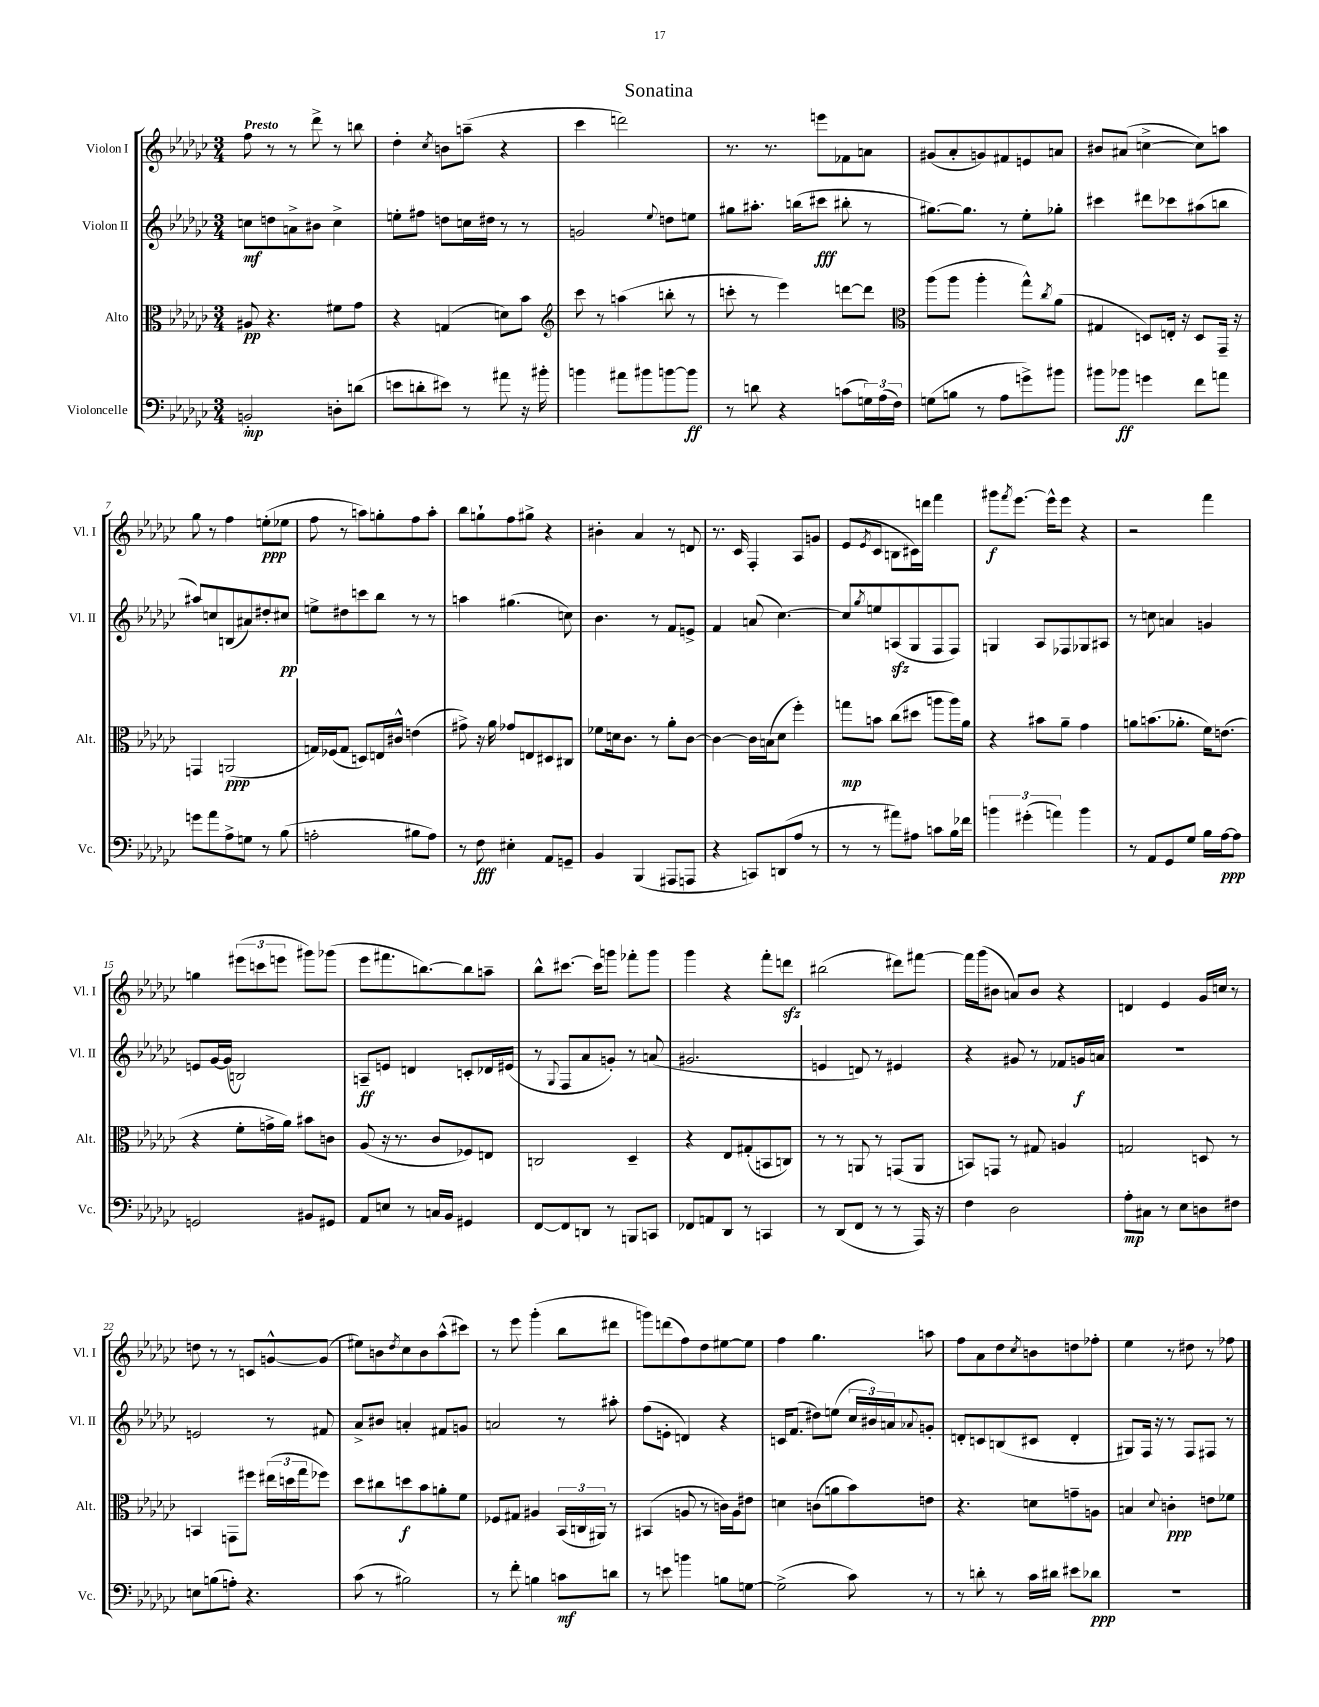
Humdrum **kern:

**kern	**kern	**kern	**kern
*staff4	*staff3	*staff2	*staff1
*clefF4	*clefC3	*clefG2	*clefG2
*k[b-e-a-d-g-c-]	*k[b-e-a-d-g-c-]	*k[b-e-a-d-g-c-]	*k[b-e-a-d-g-c-]
*M3/4	*M3/4	*M3/4	*M3/4
2BB'	8A#	8cc	8ff
.	4.r	8dd	8r
.	.	8a^	8r
.	.	8b#	8ddd-^
8D'	8f#	4cc^	8r
(8d	8g-	.	8bb
=	=	=	=
8e	4r	8ee'	4dd-'
8d'	.	8ff#	.
.	.	.	8qcc-
8e#)	(4G	8dd	8b
8r	.	16cc	(8aa~
.	.	16dd#	.
8a#	8d)	8r	4r
16r	8b-	8r	.
16b#'	.	.	.
=	=	=	=
*	*clefG2	*	*
4b	8ccc-	2g	4ccc-
.	8r	.	.
8a#	(4aa	.	2ddd)
8b#	.	.	.
.	.	8qqee-	.
[8b	8bb'	8dd	.
8b]	8r	8ee	.
=	=	=	=
8r	8ccc'	8gg#	8.r
8d	8r	8.aa#'	.
.	.	.	8.r
4r	4eee-)	.	.
.	.	(16bb	.
.	.	8ccc#	8eee
(8c	[8ddd	8bb#'	8f-
24G)	8ddd]	8r	8a
(24A-	.	.	.
24F)	.	.	.
=	=	=	=
*	*clefC3	*	*
(8G	(8aa-	[8.gg#)	(8g#
8B	8aa-	.	8a-'
.	.	8.gg#]	.
8r	4aa-'	.	8g)
8A-	.	8r	8f#
8g^)	8gg-^^)	8ee-'	8e
.	8qcc-	.	.
8b#	(8a-	8gg-'	8a
=	=	=	=
8b#	4G#	4ccc#	8b#
8b-	.	.	(8a#
4g	8D)	8ddd#	[4cc^
.	16E'	8ccc-	.
.	16r	.	.
8f	8D	(8aa#	8cc])
8a	16GG-~	8bb	8aa
.	16r	.	.
=	=	=	=
8g	4GG	8aa#)	8gg-
8a-	.	8cc	8r
8A-^	(2AA	(8B	4ff
8G	.	8a#)	.
8r	.	8dd#'	(8ee'
(8B-	.	8cc#	8ee-
=	=	=	=
2A'	16G)	8ee^	8ff
.	(16F-	.	.
.	8G	8dd#	8r
.	8D)	8ccc	8aa)
.	16E	8bb-	8gg'
.	16c#^^	.	.
8B#	(4e	8r	8ff
8A)	.	8r	8aa'
=	=	=	=
8r	8g#^)	4aa	8bb-
8F	16r	.	8gg`
.	16a-	.	.
4E#'	8g-	(4.gg#	8ff
.	8E	.	8gg#^
8AA-	8D#	.	4r
8GG~	8C#	8cc)	.
=	=	=	=
4BB-	8f-	4.b-	4b#'
.	16d	.	.
.	8.c-	.	.
(4BBB-	.	.	4a-
.	8r	8r	.
8AAA#	8a-'	8f	8r
8AAA	[8c-	8e^	8d
=	=	=	=
4r	4c-_	4f	8.r
.	.	.	16c-
8CC)	16c-]	(8a	4F'
.	(16B	.	.
(8DD	8d-	[4.cc-)	.
8A-	4ff')	.	8A-
8r	.	.	8g
=	=	=	=
8r	8gg	8cc-]	(8e-
.	.	8qgg-	8qe-
8r	8b	8ee	8c-
8a#)	(8cc-	(8A	8B
8A#	8dd#	8G-	16c#)
.	.	.	16ddd
8c	8aa	8F	4fff
16B-	16aa)	8F)	.
16f-	16a-	.	.
=	=	=	=
6b	4r	4G	8ggg#
.	.	.	8qfff
.	.	.	[8.eee-
(6g#'	.	.	.
.	8b#	8A-	.
.	.	.	16eee-^^]
6a)	.	.	.
.	8a-~	8F-	8eee-
4b	4g-	8G-	4r
.	.	8A#	.
=	=	=	=
8r	8a	8r	2r
8AA-	(8.b	8cc	.
8GG-	.	4a	.
.	8.a-'	.	.
8G-	.	.	.
16B-	16f)	4g	4fff
[16A-	(8.e	.	.
8A-]	.	.	.
=	=	=	=
2GG	4r	8e	4gg
.	.	[16g-	.
.	.	(16g-]	.
.	8f'	2B)	(12eee#
.	.	.	12ccc
.	16g^	.	.
.	.	.	12eee
.	16a-)	.	.
8BB#	8b#	.	8ggg#)
8GG#	8c	.	(8ggg-
=	=	=	=
8AA-	(8A-	8A~	8eee-
8E	16r	8e	8.fff#
.	8.r	.	.
8r	.	4d	.
.	.	.	[8.bb)
16C	8c-	.	.
16BB-	.	.	.
4GG#	8F-)	8c'	8bb]
.	8E	16d-	8aa~
.	.	(16e#	.
=	=	=	=
[8FF	2C	8r	8bb-^^
.	.	8qqG-	.
8FF]	.	8F	[8.ccc#
8DD	.	8a-	.
.	.	.	16ccc#]
8r	.	8g')	8ggg
8BBB	4D-~	8r	8fff-'
8CC	.	(8a	8ggg
=	=	=	=
8FF-	4r	2.g#	4ggg-
8AA	.	.	.
8DD-	8E-	.	4r
8r	(8G#'	.	.
4CC	8BB	.	8fff'
.	8C)	.	8ddd
=	=	=	=
8r	8r	4e	(2bb#
(8DD-	8r	.	.
8FF	8AA	8d)	.
8r	8r	8r	.
8r	(8GG	4e#	8ddd#)
16AAA-)	8AA	.	[8fff#
16r	.	.	.
=	=	=	=
4F	8BB)	4r	16fff#]
.	.	.	(16ggg-
.	8GG	.	8b#
2D-	8r	8g#	8a)
.	8G#	8r	8b#
.	4A	8f-	4r
.	.	16g	.
.	.	16a	.
=	=	=	=
8A-'	2G	2.r	4d
8C#	.	.	.
8r	.	.	4e-
8E-	.	.	.
8D	8D	.	16g-
.	.	.	16cc
8F#	8r	.	8r
=	=	=	=
8E	4BB	2e	8dd
(8B	.	.	8r
8A')	8GG	.	8r
4.r	8ff#	.	8c
.	(24ee#	8r	[8g^^
.	24dd	.	.
.	24gg-	.	.
.	8ff-)	8f#	(8g]
=	=	=	=
(8c-	8dd-	8a-^	8ee#)
8r	8cc#	8b#	8b
.	.	.	8qdd-
2B#)	8dd	4a'	8cc-
.	8b-	.	8b
.	8a'	8f#	(8aa-^^
.	8f	8g	8ccc#)
=	=	=	=
8r	8F-	2a	8r
8f'	8G#	.	8eee-
4B	4A#	.	(4ggg-'
8c	(24BB-	8r	8bb-
.	24C	.	.
.	24AA#)	.	.
8d	8r	8aa#'	8ddd#
=	=	=	=
8r	(4BB#	(8ff	8ggg)
8e	.	8e'	(8ddd
4b	8A	4d)	8ff)
.	8r	.	8dd-
8B	16c)	4r	[8ee#
.	16A	.	.
[8G	8e#	.	8ee#]
=	=	=	=
(2G^]	4d	16c	4ff
.	.	(8.f	.
.	(8c	8dd#)	4.gg-
.	8a	(8ee	.
8c-)	8b-)	24cc-	.
.	.	24b#)	.
.	.	24a	.
.	.	8qqa-	.
8r	8e	8g'	8aa
=	=	=	=
8r	4.r	8d'	8ff
8d'	.	8c	8a-
8r	.	(8B	8dd-
.	.	.	8qcc-
16c-	8d	8c#	8b
16d#	.	.	.
8e#	8g~	4d'	8dd
8d-	8A	.	8ff-'
=	=	=	=
2.r	4B	8G#)	4ee-
.	.	16F	.
.	.	16r	.
.	8qqd-	.	.
.	4c'	8r	8r
.	.	8F	8dd#
.	8e	8F#	8r
.	8f-	8r	8ff-
==	==	==	==
*-	*-	*-	*-
